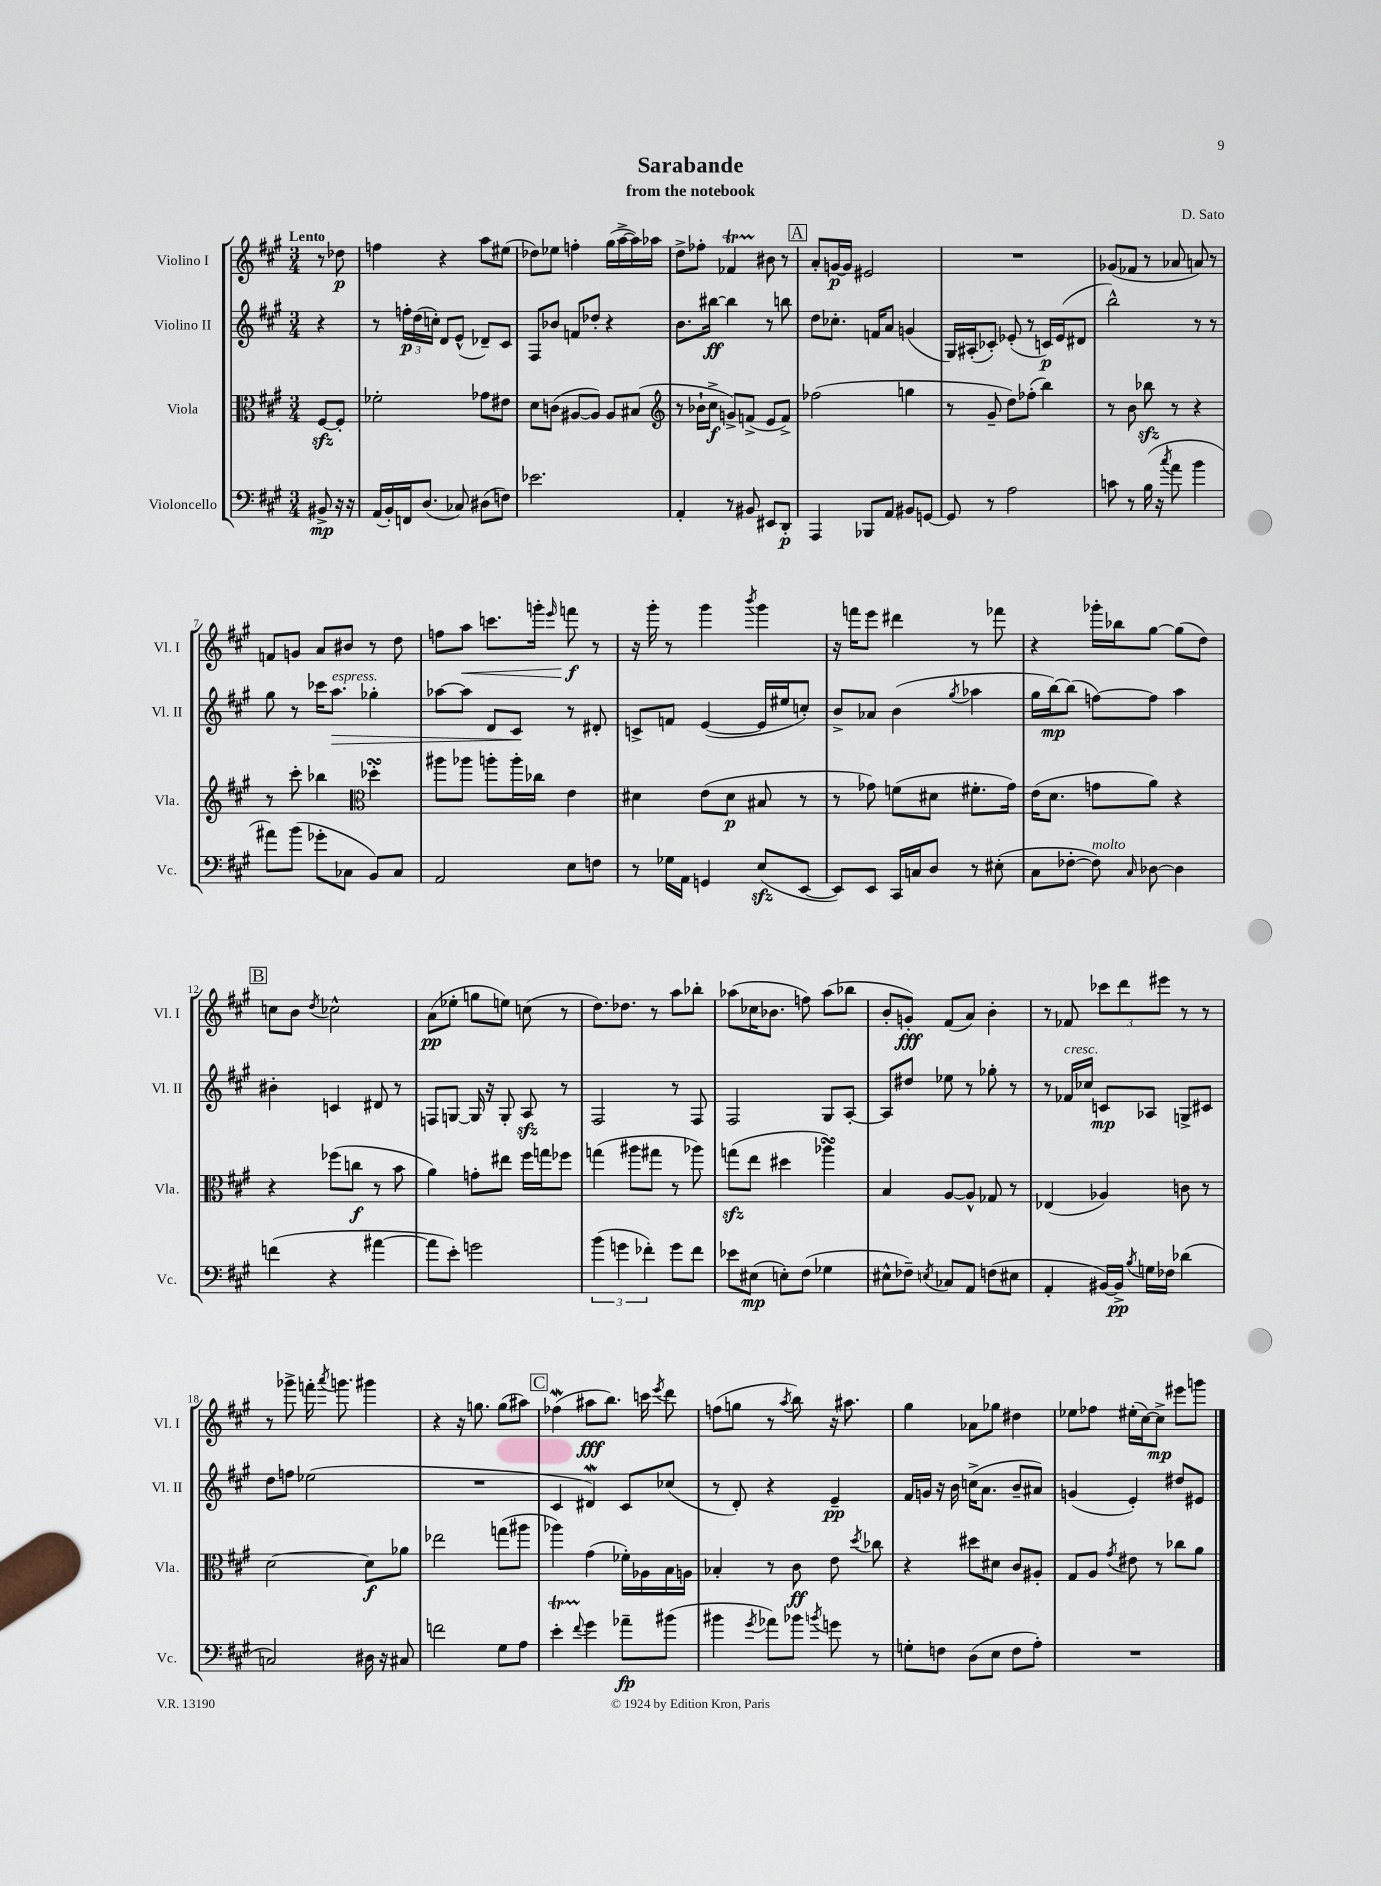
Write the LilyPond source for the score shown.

\header { title = "Sarabande" composer = "D. Sato" subtitle = "from the notebook" }
<<
\new StaffGroup <<
\new Staff = "s0" \with { instrumentName = "Violino I" shortInstrumentName = "Vl. I" } {
    \clef treble \key a \major \numericTimeSignature \time 3/4 \partial 4 \tempo "Lento"
    \autoBeamOff r8 des''8\p |
    f''4 r4 a''8[ eis''8]( |
    des''8[) ees''8] f''4-. gis''16[( a''16~-> a''16) aes''16] |
    d''8[-> fes''8]-. fes'4\startTrillSpan bis'8\stopTrillSpan r8 |
    \mark \markup { \box "A" } a'8[-. g'16~\p g'16] eis'2 |
    R2. |
    ges'8[( fes'8] r8 aes'8 a'8) r8 |
    f'8[ g'8] a'8[ bis'8] r8 d''8 |
    f''8[ a''8]\< c'''8.[ g'''16]-. \grace { e'''16 } f'''8\f\! r8 |
    r16 gis'''16-. r8 gis'''4 \acciaccatura { b'''8 } gis'''4 |
    r16 f'''16[ e'''8] dis'''4 r8 fes'''8 |
    r4 ges'''16[-. bes''16 gis''8]~ gis''8[( d''8]) |
    \mark \markup { \box "B" } c''8[ b'8] \acciaccatura { d''8 } ces''2-^ |
    a'8[\pp( ees''8]-. g''8[ e''8]) c''8( r8 |
    d''8.[) des''8.] r8 a''8[ bes''8]-. |
    aes''8[( ces''16 bes'8.] f''8) aes''8[( bes''8] |
    b'8[-. g'8]-.\fff) fis'8[( a'8]) b'4-. |
    r8 fes'8 \tuplet 3/2 { ces'''8[ d'''8 eis'''8] } r8 r8 |
    r8 ges'''8-> f'''16-. \acciaccatura { a'''8 } g'''8. gis'''4 |
    r4 r16 g''8. g''8[( ais''8]) |
    \mark \markup { \box "C" } fes''4\mordent( ais''8[\fff b''8.]) c'''16 \acciaccatura { e'''8 } d'''8 |
    f''8[( g''8] r8 \acciaccatura { a''8 } b''8) r16 ais''8. |
    gis''4 aes'8[ ges''8] dis''4 |
    ees''8[ fes''8] eis''16[-.( cis''16~) cis''8]->\mp eis'''8[ g'''8] \bar "|." |
}
\new Staff = "s1" \with { instrumentName = "Violino II" shortInstrumentName = "Vl. II" } {
    \clef treble \key a \major \numericTimeSignature \time 3/4 \partial 4
    \autoBeamOff r4 |
    r8 \tuplet 3/2 { f''16[-.\p d''16( c''16]-.) } d'8[ e'8]-^( des'8[--) cis'8] |
    fis8[ bes'8] f'8[ des''8]-. r4 |
    b'8.[ bis''16]~\ff bis''4 r8 b''8 |
    \mark \markup { \box "A" } d''8[ ces''8.]-. f'16[ a'8] g'4( |
    gis16[) ais16-.( ces'8]-.) ees'8-.( r8 c'16[\p) ees'16( dis'8] |
    b''2-^) r8 r8 |
    gis''8 r8 ces'''16[ a''8.]\>^\markup { \italic "espress." } ges''4-. |
    aes''8[~ aes''8] d'8[ cis'8]\! r8 dis'8-. |
    c'8[-> f'8] e'4~( e'16[ eis''16 c''8]-.) |
    b'8[-> aes'8] b'4( \acciaccatura { gis''8 } aes''4 |
    gis''16[ b''16~\mp) b''8]( f''8[~) f''8] a''4 |
    \mark \markup { \box "B" } bis'4-. c'4 dis'8 r8 |
    f8[ g8]~ g16 r16 g8-. a8\sfz r8 |
    fis2 r8 fis8 |
    fis2 gis8[ a8]~-. |
    a8[ dis''8] ees''8 r8 ges''8-. r8 |
    r8 fes'16[^\markup { \italic "cresc." } ces''16] c'8[\mp aes8] g8[-> cis'8] |
    d''8[ f''8] ees''2( |
    R2. |
    \mark \markup { \box "C" } cis'4 dis'4\mordent) cis'8[ ces''8]( |
    r8 d'8-.) r4 e'4--\pp |
    fis'16[ g'16] r16 b'16 c''16[->( a'8.] b'8[-- ais'8]) |
    g'4( e'4-.) dis''8[ eis'8] \bar "|." |
}
\new Staff = "s2" \with { instrumentName = "Viola" shortInstrumentName = "Vla." } {
    \clef alto \key a \major \numericTimeSignature \time 3/4 \partial 4
    \autoBeamOff fis8[~\sfz fis8]-. |
    fes'2-. ges'8[ eis'8] |
    d'8[ c'8]( ais8[~ ais8]) ais8[ bis8]( |
    \clef treble r8 bes'16[-! cis''16]->\f g'8[->) f'8]->( e'8[ f'8]->) |
    \mark \markup { \box "A" } fes''2( g''4 |
    r8 gis'8-- d''8[) fes''8]-.( b''4) |
    r8 b'8 bes''8\sfz r8 r4 |
    r8 cis'''8-. bes''4 \clef alto des''4-.\turn |
    ais''8[ aes''8] a''8[-. a''16-. ces''16] e'4 |
    dis'4 e'8[( dis'8]\p bis8 r8 |
    r8 ges'8) f'8[( dis'8] fis'8.[-. ges'16]) |
    e'16[( d'8.] g'8[ a'8]) r4 |
    \mark \markup { \box "B" } r4 fes''8[( c''8]\f r8 b'8 |
    a'4) g'8[-. eis''8] fis''16[ g''16 fes''8] |
    g''4( ais''8[ gis''8] r8 aes''8) |
    g''8[\sfz( e''8] dis''4 aes''4\turn) |
    b4 a8[~ a8]-^ ges8 r8 |
    ees4( aes4) c'8 r8 |
    d'2~ d'8[\f aes'8] |
    ees''2 g''8[( ais''8] |
    \mark \markup { \box "C" } aes''4) gis'4( fes'16[-.) aes16 b16 a16] |
    bes4-. r8 cis'8\ff e'8 \acciaccatura { d''8 } ces''8 |
    r4 dis''8[ dis'8] cis'8[ ais8]-. |
    gis8[ a8] \acciaccatura { gis'8 } eis'8 r8 ces''8[ a'8] \bar "|." |
}
\new Staff = "s3" \with { instrumentName = "Violoncello" shortInstrumentName = "Vc." } {
    \clef bass \key a \major \numericTimeSignature \time 3/4 \partial 4
    \autoBeamOff bis,8->\mp r16 r16 |
    a,16[( b,16-.) f,16 d8.]( ces8) dis8[( f8]) |
    ees'2. |
    a,4-. r8 bis,8 eis,8[ d,8]-.\p |
    \mark \markup { \box "A" } a,,4 bes,,8[ a,8] bis,8[ g,8]~ |
    g,8 r8 a2 |
    c'8 r8 b16( r16 \acciaccatura { cis''8 } a'8 b'4 |
    ais'8[) b'8]( ges'8[-. ces8] b,8[) ces8] |
    a,2 e8[ f8] |
    r8 ges16[ a,16] g,4 e8[\sfz( e,8]~ |
    e,8[) e,8] cis,16[ c16 d8] r8 eis8-.( |
    cis8[ fes8]~-. fes8^\markup { \italic "molto" }) \grace { cis16 } des8~ des4 |
    \mark \markup { \box "B" } f'4( r4 ais'4~ |
    ais'8[ e'8]-.) g'2 |
    \tuplet 3/2 { b'4( g'4 fes'4-.) } g'8[ fes'8] |
    ees'8[ eis8]\mp( e8[-.) fis8]( ges4 |
    eis8[-^ fes8]--) \acciaccatura { e8 } ces8[ a,8] f8[( eis8] |
    a,4-. bis,16[~) bis,16]->\pp \acciaccatura { b8 } g16[ fes16] des'4( |
    c2) dis16 r16 cis8 |
    f'2 gis8[ a8] |
    \mark \markup { \box "C" } e'4-.\startTrillSpan \appoggiatura { fis'8 } gis'4\stopTrillSpan aes'8[--\fp bis'8]( |
    bis'4 \acciaccatura { gis'8 } aes'8[) bes'8] \acciaccatura { b'8 } g'8 r8 |
    g8[-. f8] d8[( e8] f8[ a8]-.) |
    R2. \bar "|." |
}
>>
>>
